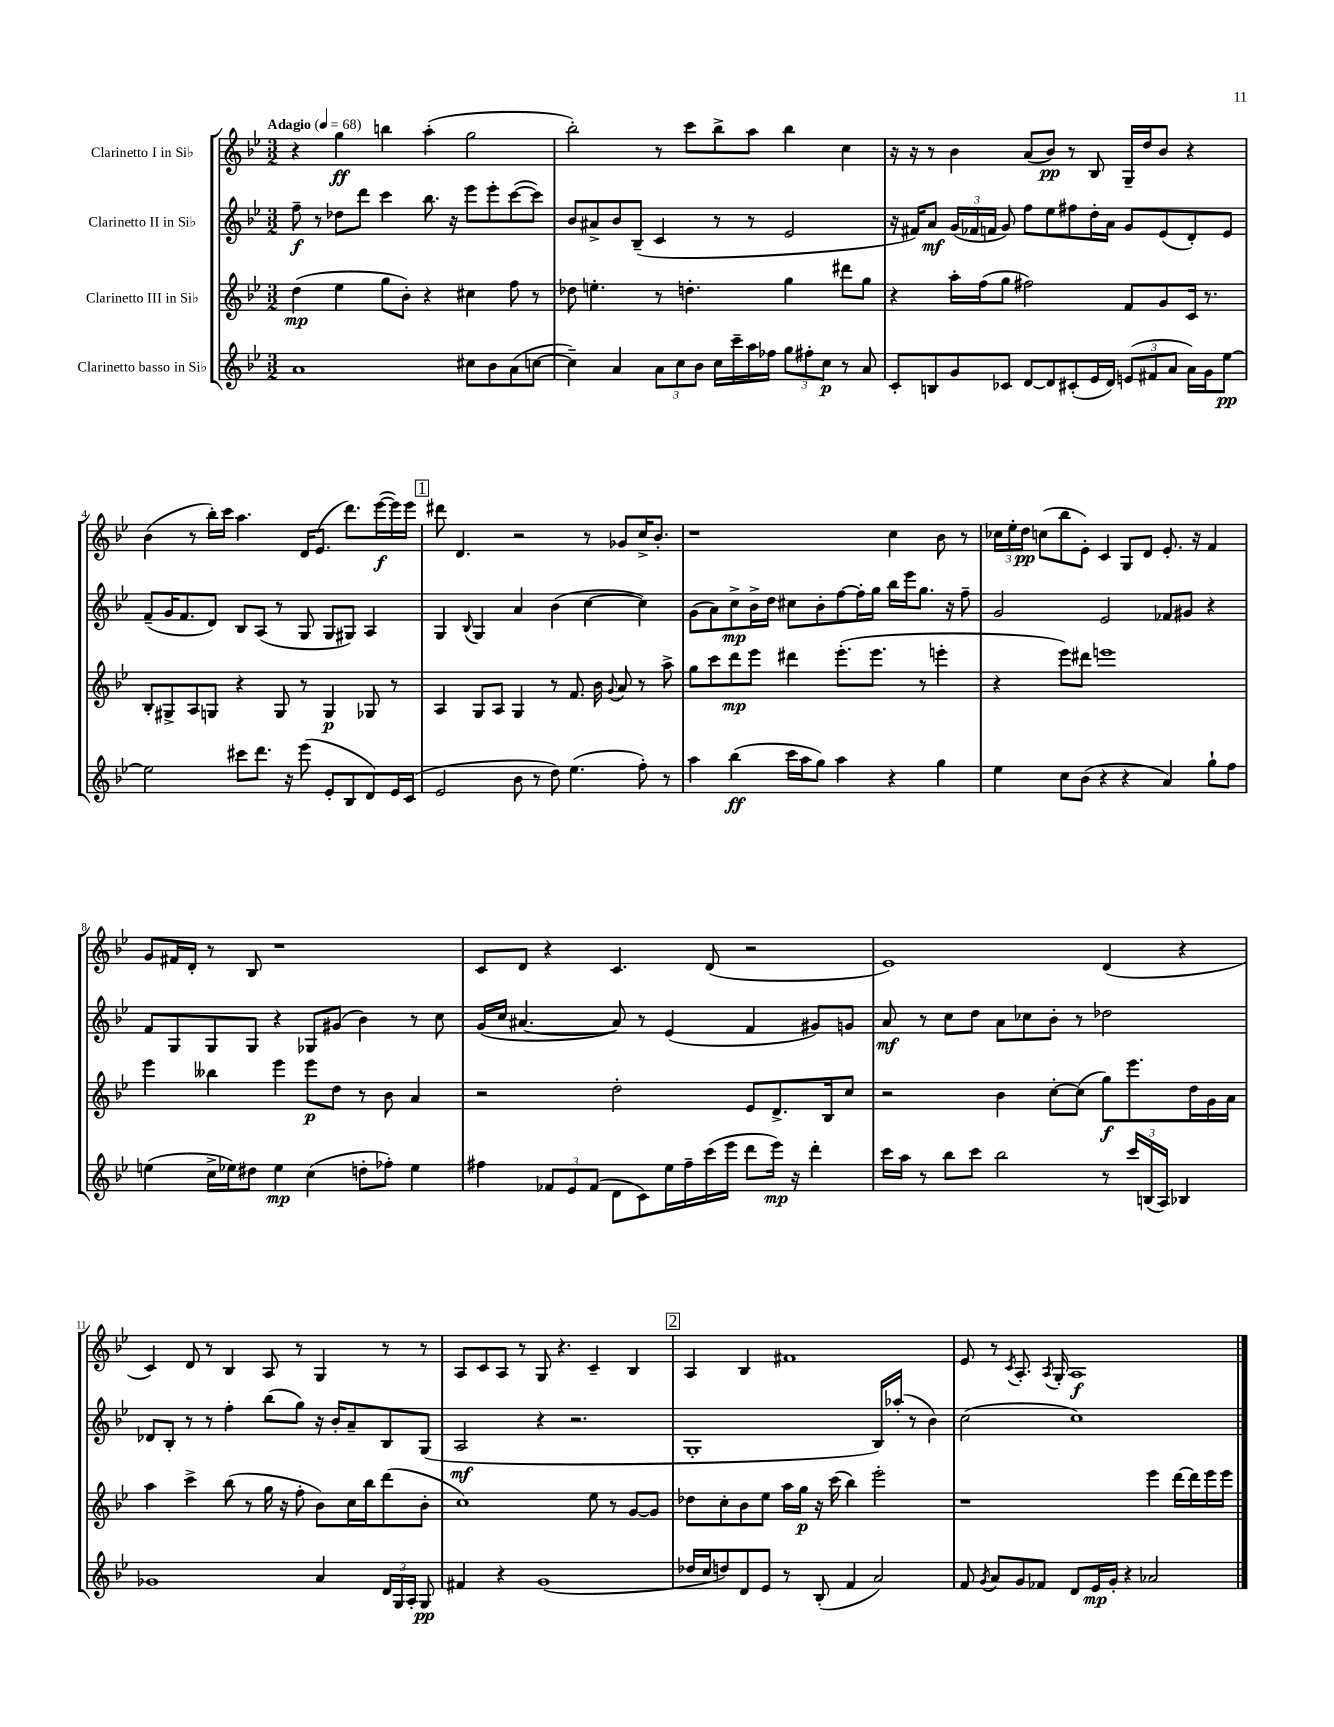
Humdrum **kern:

**kern	**kern	**kern	**kern
*staff4	*staff3	*staff2	*staff1
*clefG2	*clefG2	*clefG2	*clefG2
*k[b-e-]	*k[b-e-]	*k[b-e-]	*k[b-e-]
*M3/2	*M3/2	*M3/2	*M3/2
*MM68	*MM68	*MM68	*MM68
1a	(4dd\	8ff~\	4r
.	.	8r	.
.	4ee-\	8dd-\L	4gg\
.	.	8ddd\J	.
.	8gg\L	4ccc\	4bb\
.	8b-'\J)	.	.
.	4r	8.bb-\	(4aa'\
.	.	16r	.
8cc#\L	4cc#\	8eee-\L	2gg\
8b-\	.	8eee-'\	.
(8a\	8ff\	([8ccc\	.
[8cc\J	8r	8ccc\]J)	.
=	=	=	=
4cc~\])	8dd-\	8b-/L	2bb-'\)
.	4.ee'\	8a#^/	.
4a/	.	8b-/	.
.	.	(8B-~/J	.
12a\L	8r	4c/	8r
12cc\	.	.	.
.	4.dd'\	.	8ccc\L
12b-\J	.	.	.
16cc\LL	.	8r	8bb-^\
16ccc~\	.	.	.
16aa\	.	8r	8aa\J
16ff-\JJ	.	.	.
12gg\L	4gg\	2e-/	4bb-\
12ff#'\	.	.	.
12cc\J	.	.	.
8r	8ddd#\L	.	4cc\
8a/	8gg\J	.	.
=	=	=	=
8c'/L	4r	16r	16r
.	.	16f#/LK)	16r
8B/	.	8a/J	8r
8g/	16aa'\LL	(24g/LL	4b-\
.	.	24f-/	.
.	(16ff\J	.	.
.	.	24f/JJ	.
8c-/J	8gg\J	8g/)	.
[8d/L	2ff#\)	8ff\L	(8a/L
8d/]	.	8ee-\	8b-/J)
(8c#'/	.	8ff#\	8r
16e-/L	.	16dd'\L	8B-/
16d/JJ)	.	16a\JJ	.
(12e/L	8f/L	8g/L	16G~/LL
.	.	.	16dd/J
12f#/	.	.	.
.	8g/	(8e-/	8b-/J
12a/J	.	.	.
16a\LL)	16c/Jk	8d'/)	4r
16g\J	8.r	.	.
[8ee-\J	.	8e-/J	.
=	=	=	=
2ee-\]	8B-'/L	(8f~/L	(4b-\
.	8G#^/	16g/K	.
.	.	8.f/	.
.	8A/	.	8r
.	8G/J	8d/J)	16bb-'\LL)
.	.	.	16ccc\JJ
8ccc#\L	4r	8B-/L	4.aa\
8.ddd\J	.	(8A/J	.
.	8G/	8r	.
16r	.	.	.
(8eee-\	8r	8G/	16d/LK
.	.	.	(8.e-/J
8e-'/L	4G/	8G/L	.
8B-/	.	8G#/J)	8.ddd\L)
8d/)	8G-/	4A/	.
.	.	.	([16eee-\L
16e-/L	8r	.	16eee-\])
(16c/JJ	.	.	16eee-\JJ
=	=	=	=
2e-/	4A/	4G/	8ddd#\
.	.	.	4.d/
.	.	8qqB-/	.
.	8G/L	4G/	.
.	8A/J	.	.
8b-\	4G/	4a/	2r
8r	.	.	.
8dd\)	8r	(4b-\	.
(4.ee-\	8.f/	.	.
.	.	[4cc\	8r
.	16b-\	.	.
.	8qqg/	.	.
.	8a/	.	8g-/L
8ff'\)	8r	4cc\])	16cc^/K
.	.	.	8.b-'/J
8r	8aa^\	.	.
=	=	=	=
4aa\	8gg\L	(8g\L	1r
.	8ccc\	8a\)	.
(4bb-\	8ddd\	8cc^\	.
.	8eee-\J	16b-^\L	.
.	.	16dd\JJ	.
16ccc\LL	4ddd#\	8cc#\L	.
16aa\J	.	.	.
8gg\J)	.	8b-'\	.
4aa\	(8.eee-'\L	[8ff\	.
.	.	16ff'\]L	.
.	8.eee-\J	16gg\JJ	.
4r	.	16bb-\LL	4cc\
.	.	16eee-\J	.
.	8r	8.gg\J	.
4gg\	4eee'\	.	8b-\
.	.	16r	.
.	.	8ff~\	8r
=	=	=	=
4ee-\	4r	2g/	24cc-\LL
.	.	.	24ee-'\
.	.	.	24dd\JJ
.	.	.	(8cc\L
8cc\L	8eee-\L)	.	8bb-\
(8b-\J	8ddd#\J	.	8e-'\J)
4r	1eee	2e-/	4c/
4r	.	.	8G/L
.	.	.	8d/J
4a/)	.	8f-/L	8.e-'/
.	.	8g#/J	.
.	.	.	16r
8gg`\L	.	4r	4f/
8ff\J	.	.	.
=	=	=	=
(4ee\	4eee-\	8f/L	8g/L
.	.	8G/	16f#/L
.	.	.	16d'/JJ
16cc^\LL	4bb--\	8G/	8r
16ee-\J)	.	.	.
8dd#\J	.	8G/J	8B-/
4ee-\	4eee-\	4r	1r
(4cc\	8eee-\L	8G-/L	.
.	8dd\J	(8g#/J	.
8dd'\L	8r	4b-\)	.
8ff-'\J)	8b-\	.	.
4ee-\	4a/	8r	.
.	.	8cc\	.
=	=	=	=
4ff#\	2r	(16g/LL	8c/L
.	.	16cc/JJ	.
.	.	[4.a#/	8d/J
12f-/L	.	.	4r
12e-/	.	.	.
(12f-/J	.	.	.
8d\L	2dd'\	8a#/])	4.c/
8c\)	.	8r	.
16ee-\L	.	(4e-/	.
16ff#~\	.	.	.
(16ccc\	.	.	(8d/
16eee-\JJ	.	.	.
8ddd\L	8e-/L	4f/	2r
16eee-\Jk)	8.d^/	.	.
16r	.	.	.
4ddd'\	.	8g#/L)	.
.	16B-/k	.	.
.	8cc/J	8g/J	.
=	=	=	=
16ccc\LL	2r	8a/	1e-)
16aa\JJ	.	.	.
8r	.	8r	.
8bb-\L	.	8cc\L	.
8ccc\J	.	8dd\J	.
2bb-\	4b-\	8a\L	.
.	.	8cc-\	.
.	[8cc'\L	8b-'\J	.
.	(8cc\]J	8r	.
8r	8gg\L)	2dd-\	(4d/
24ccc/LL	8.eee-\	.	.
(24B/	.	.	.
24A/JJ)	.	.	.
4B-/	.	.	4r
.	16dd\L	.	.
.	16g\	.	.
.	16a\JJ	.	.
=	=	=	=
1g-	4aa\	8d-/L	4c/)
.	.	8B-'/J	.
.	4ccc^\	8r	8d/
.	.	8r	8r
.	(8bb-\	4ff'\	4B-/
.	8r	.	.
.	16gg\	(8bb-\L	8A/
.	16r	.	.
.	8ff'\	8gg\J)	8r
4a/	8b-\L)	16r	4G/
.	.	16b-'/LK	.
.	16cc\L	8a~/	.
.	16bb-\J	.	.
24d/LL	(8ddd\	8B-/	8r
24G/	.	.	.
24A'/JJ	.	.	.
8G/	8b-'\J	(8G/J	8r
=	=	=	=
4f#/	1cc)	2A/	8A/L
.	.	.	8c/
4r	.	.	8A/J
.	.	.	8r
(1g	.	4r	8G/
.	.	.	4.r
.	.	2.r	.
.	8ee-\	.	4c~/
.	8r	.	.
.	[8g/L	.	4B-/
.	8g/]J	.	.
=	=	=	=
16dd-/LL	8dd-\L	1G'	4A/
16cc/J	.	.	.
8dd/)	8cc'\	.	.
8d/	8b-\	.	4B-/
8e-/J	8ee-\J	.	.
8r	16aa\LL	.	1f#
.	16gg\JJ	.	.
(8B-'/	16r	.	.
.	(16ccc\	.	.
4f/	4bb-\)	.	.
2a/)	2eee-'\	16B-/LL)	.
.	.	(16aa-'/JJ	.
.	.	8r	.
.	.	4b-\)	.
=	=	=	=
8f/	1r	(2cc\	8e-/
8qg/	.	.	.
8a/L	.	.	8r
.	.	.	8qc/
8g/	.	.	8.A'/
8f-/J	.	.	.
.	.	.	8qA/
.	.	.	16G'/
8d/L	.	1cc)	1A
16e-/L	.	.	.
16g'/JJ	.	.	.
4r	.	.	.
2a-/	4eee-\	.	.
.	[16ddd\LL	.	.
.	16ddd\]	.	.
.	16eee-\	.	.
.	16eee-\JJ	.	.
==	==	==	==
*-	*-	*-	*-
